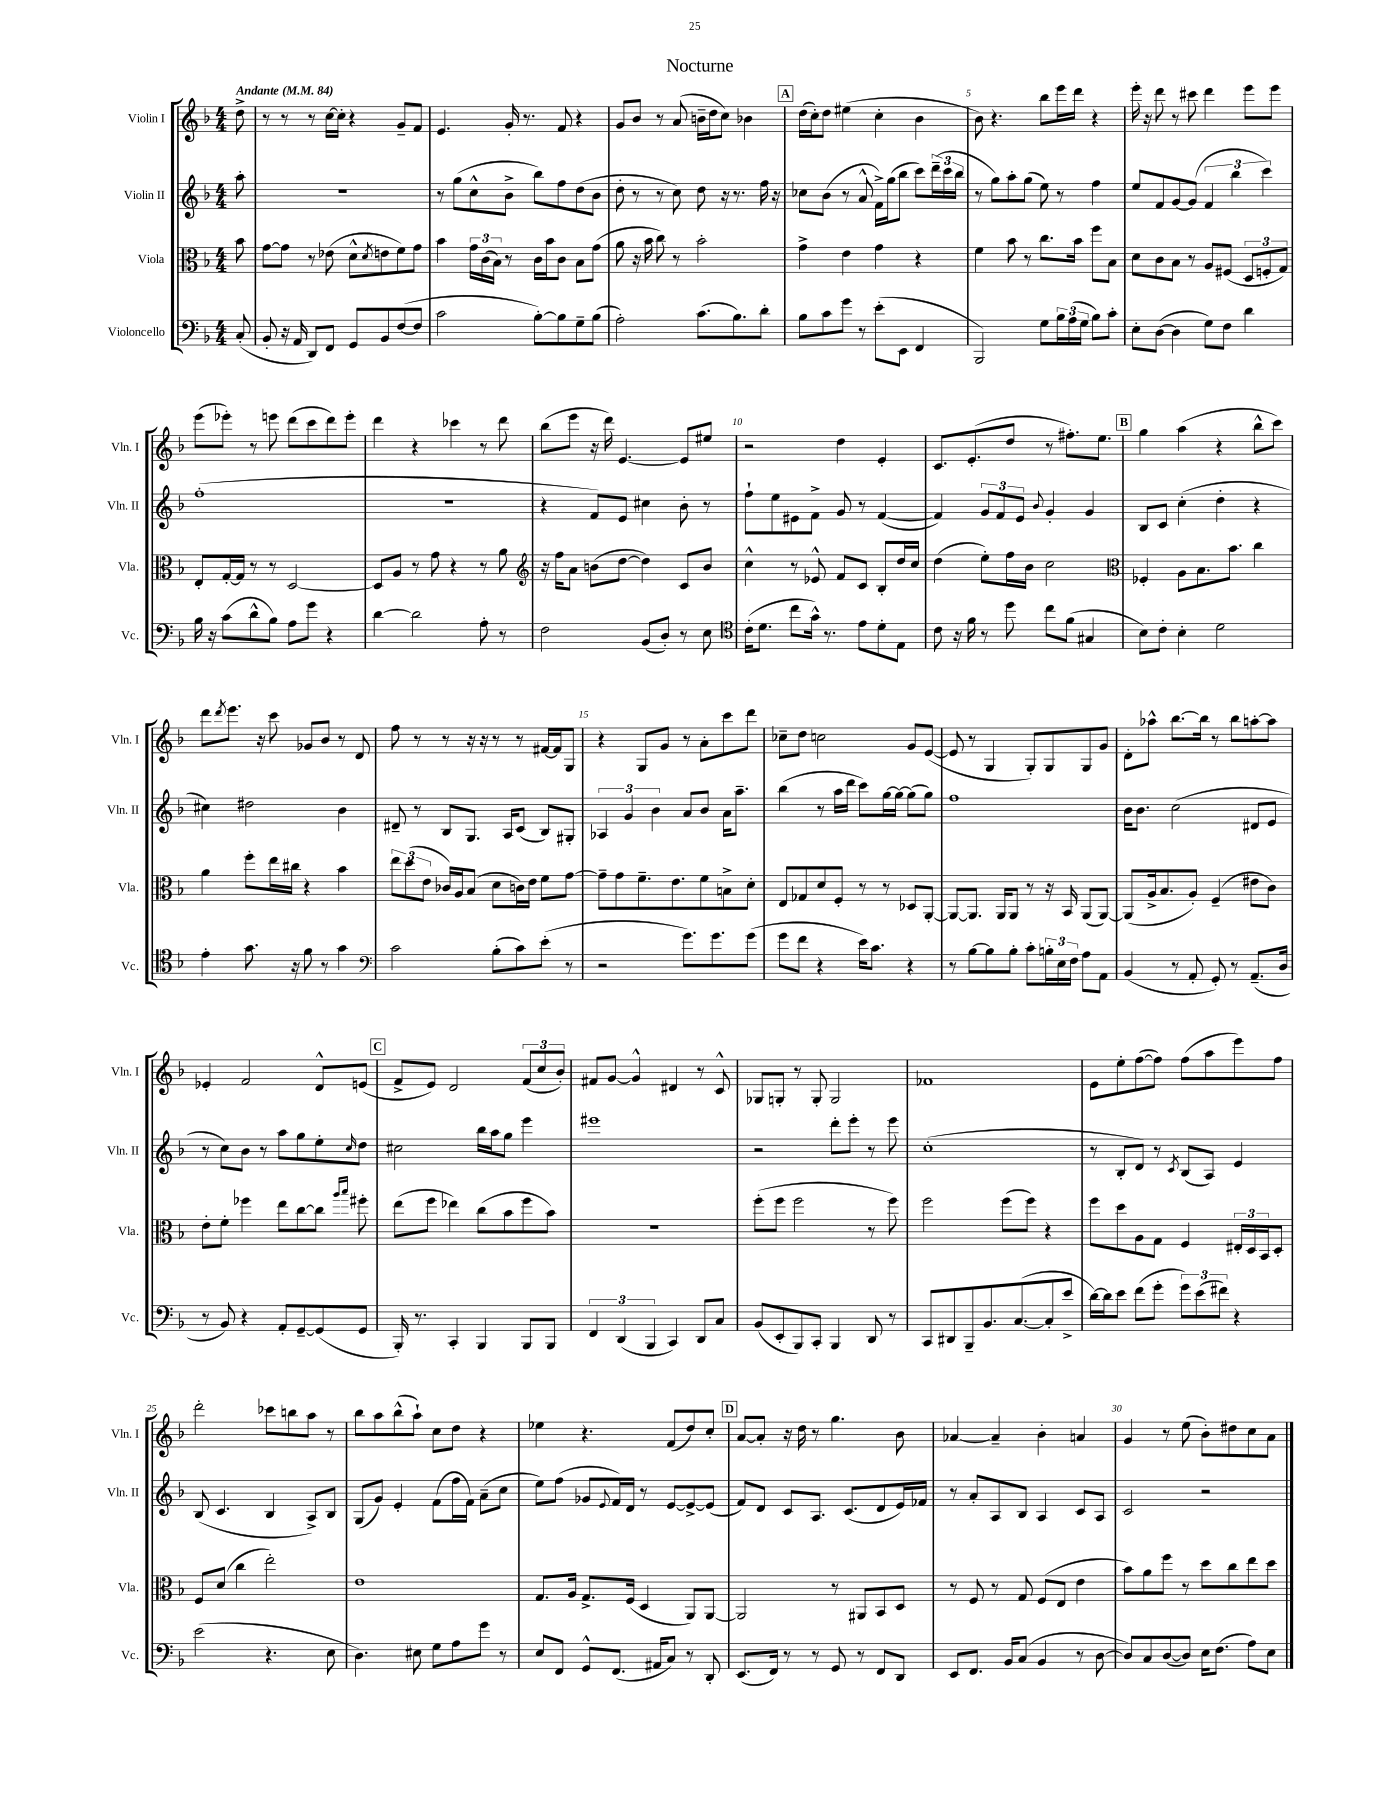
\header { title = "Nocturne" }
<<
\new StaffGroup <<
\new Staff = "s0" \with { instrumentName = "Violin I" shortInstrumentName = "Vln. I" } {
    \clef treble \key f \major \numericTimeSignature \time 4/4 \partial 8 \tempo "Andante" 4 = 84
    d''8-> |
    r8 r8 r8 c''16~ c''16-. r4 g'8-- f'8 |
    e'4. g'16-. r8. f'8 r4 |
    g'8 bes'8 r8 a'8( b'16-- d''16 c''8) bes'4 |
    \mark \markup { \box "A" } d''16( c''16-.) d''8 eis''4( c''4-. bes'4 |
    bes'8) r4. bes''8 e'''16 d'''16 r4 |
    e'''16-. r16 d'''8 r8 cis'''8 d'''4 e'''8 e'''8 |
    e'''8( ees'''8-.) r8 e'''8 d'''8( c'''8 d'''8) e'''8-. |
    d'''4 r4 ces'''4 r8 d'''8 |
    bes''8( e'''8 r16 d'''16) e'4.~ e'8 eis''8 |
    r2 d''4 e'4-. |
    c'8. e'8.-.( d''8 r8 fis''8.-.) e''8. |
    \mark \markup { \box "B" } g''4 a''4( r4 bes''8-^ c'''8) |
    d'''8 \acciaccatura { d'''8 } e'''8. r16 c'''8 ges'8 bes'8 r8 d'8 |
    f''8 r8 r8 r16 r16 r8 r8 fis'16~ fis'16 g8 |
    r4 g8 g'8 r8 a'8-. c'''8 d'''8 |
    ces''8-- d''8 c''2 g'8 e'8~( |
    e'8 r8 g4 g8-.) g8 g8 g'8 |
    d'8-. aes''8-^ bes''8.~ bes''16 r8 bes''8 a''8~-. a''8 |
    ees'4-. f'2 d'8-^ e'8( |
    \mark \markup { \box "C" } f'8-> e'8) d'2 \tuplet 3/2 { f'8( c''8 bes'8-.) } |
    fis'8 g'8~ g'4-^ dis'4 r8 c'8-^ |
    ges8 g8-. r8 g8-. g2 |
    fes'1 |
    e'8 e''8-. f''8~( f''8) f''8( a''8 e'''8) f''8 |
    d'''2-. ces'''8 b''8 a''8 r8 |
    bes''8 a''8 bes''8-^( a''8-!) c''8 d''8 r4 |
    ees''4 r4. f'8( d''8) c''8-. |
    \mark \markup { \box "D" } a'8~ a'8-. r16 d''16 r8 g''4. bes'8 |
    aes'4~ aes'4-- bes'4-. a'4 |
    g'4 r8 e''8( bes'8-.) dis''8 c''8 a'8 \bar "|." |
}
\new Staff = "s1" \with { instrumentName = "Violin II" shortInstrumentName = "Vln. II" } {
    \clef treble \key f \major \numericTimeSignature \time 4/4 \partial 8
    a''8-. |
    R1 |
    r8 g''8( c''8-^ bes'8-> bes''8) f''8 d''8( bes'8 |
    d''8-. r8 r8 c''8) d''8 r16 r8. f''16 r16 |
    \mark \markup { \box "A" } ces''8 bes'8( r8 a'8-^ f'16->) g''16( bes''8 c'''8) \tuplet 3/2 { d'''16--( c'''16 bes''16 } |
    r8 g''8) a''8-. g''8( e''8) r8 f''4 |
    e''8 f'8 g'8~ g'8( \tuplet 3/2 { f'4 bes''4 c'''4) } |
    f''1-.( |
    R1 |
    r4 f'8) e'8 cis''4 bes'8-. r8 |
    f''8-! e''8 eis'8 f'8-> g'8 r8 f'4~( |
    f'4) \tuplet 3/2 { g'8 f'8 e'8 } \appoggiatura { bes'8 } g'4-. g'4 |
    \mark \markup { \box "B" } bes8 c'8 c''4-.( d''4-. r4 |
    cis''4) dis''2 bes'4 |
    dis'8-- r8 bes8 g8. a16 c'8( bes8) gis8-. |
    \tuplet 3/2 { aes4 g'4 bes'4 } a'8 bes'8 a'16 a''8.-- |
    bes''4( r8 a''16 d'''16 c'''8) g''16~ g''16~ g''8( g''8) |
    f''1 |
    bes'16 bes'8. c''2( dis'8 e'8 |
    r8 c''8) bes'8 r8 a''8 g''8 e''8-. \grace { c''16 } d''8 |
    \mark \markup { \box "C" } cis''2 bes''16 a''16 g''8 e'''4 |
    eis'''1 |
    r2 d'''8-. e'''8-. r8 e'''8 |
    c''1-.( |
    r8 bes8-. d'8) r8 \acciaccatura { c'8 } bes8( a8) e'4 |
    bes8( c'4. bes4 a8->) bes8 |
    g8( g'8) e'4-. f'8( f''16 f'16) a'8--( c''8 |
    e''8) f''8( ges'8 \appoggiatura { e'8 } f'16) d'16 r8 e'8~ e'8~-> e'8( |
    \mark \markup { \box "D" } f'8) d'8 c'8 a8. c'8.( d'8 e'16) fes'16 |
    r8 a'8-. a8 bes8 a4 c'8 a8 |
    c'2 r2 \bar "|." |
}
\new Staff = "s2" \with { instrumentName = "Viola" shortInstrumentName = "Vla." } {
    \clef alto \key f \major \numericTimeSignature \time 4/4 \partial 8
    bes'8 |
    g'8~ g'8 r8 ees'8( d'8-^ \acciaccatura { d'8 } e'8 f'8) g'8 |
    bes'4 \tuplet 3/2 { g'16 c'16( bes16) } r8 c'16 bes'16 c'8 bes8 g'8( |
    a'8 r16 bes'16 c''8) r8 bes'2-. |
    \mark \markup { \box "A" } g'4-> e'4 g'4 r4 |
    f'4 bes'8 r8 c''8. bes'16 f''8 bes8 |
    d'8 c'8 bes8 r8 a8 fis8( \tuplet 3/2 { d8 f8-. g8) } |
    e8-. g16~-. g16 r8 r8 d2~ |
    d8 a8 r8 g'8 r4 r8 a'8 |
    \clef treble r16 f''16 a'8 b'8( d''8~ d''4) c'8 b'8 |
    c''4-^ r8 ees'8-^ f'8 c'8 bes8-. d''16 c''16 |
    d''4( e''8-.) f''16 bes'16 c''2 |
    \mark \markup { \box "B" } \clef alto fes4-. a8 bes8. bes'8. c''4 |
    a'4 f''8-. e''16 cis''16 r4 bes'4 |
    \tuplet 3/2 { e''8 d''8( e'8 } ces'16) a16 bes8( d'8 c'16) e'16 f'8 g'8~ |
    g'8-- g'8 f'8.-- e'8. f'8 b8-> d'8-. |
    e8 ges8 d'8 f8-. r8 r8 des8 a,8~-. |
    a,8~ a,8. a,16 a,8 r8 r16 bes,16 a,8( a,8~) |
    a,8( a16-> bes8. a8-.) f4--( eis'8 c'8) |
    e'8-. f'8-. fes''4 e''8 c''8~ c''8 \grace { a''16 bes''16 } fis''8-. |
    \mark \markup { \box "C" } e''8( f''8 ees''4) c''8( bes'8 f''8 bes'8) |
    R1 |
    f''8-.( f''8 f''2 r8 f''8) |
    f''2 f''8( f''8) r4 |
    f''8 d''8 a8 g8 f4 \tuplet 3/2 { eis16-. d16 bes,16 } d8-. |
    f8 d'8( c''4 e''2-.) |
    e'1 |
    g8. a16 g8.-> f16( d4 a,8) a,8~ |
    \mark \markup { \box "D" } a,2 r8 ais,8 bes,8 d8 |
    r8 f8 r8 g8 f8( e8 e'4 |
    bes'8) a'8 f''8 r8 d''8 c''8 e''8 d''8 \bar "|." |
}
\new Staff = "s3" \with { instrumentName = "Violoncello" shortInstrumentName = "Vc." } {
    \clef bass \key f \major \numericTimeSignature \time 4/4 \partial 8
    c8-.( |
    bes,8-. r16 a,16 d,8) f,8 g,8 bes,8 f8~( f8 |
    c'2 bes8~-.) bes8 g8-- bes8( |
    a2-.) c'8.( bes8.) d'8-. |
    \mark \markup { \box "A" } bes8 c'8 g'8 r8 e'8-.( e,8 f,4 |
    bes,,2) g8 \tuplet 3/2 { bes16 a16( g16 } bes8) c'8-. |
    e8-. d8~( d4 g8) f8 d'4 |
    bes16 r16 c'8( d'8-^ bes8) a8 g'8 r4 |
    d'4~ d'2 a8-. r8 |
    f2 bes,8( d8-.) r8 e8 |
    \clef tenor c'16-.( d'8. c''8 g'16-^) r8. e'8 d'8-. e8 |
    c'8 r16 f'16 r8 d''8 c''8 f'8( gis4 |
    \mark \markup { \box "B" } bes8) c'8-. bes4-. d'2 |
    e'4-. g'8. r16 f'8 r8 g'4 |
    \clef bass c'2 bes8-.( c'8) e'8-.( r8 |
    r2 g'8.) g'8. g'8( |
    g'8 f'8 r4 e'16) c'8. r4 |
    r8 bes8~ bes8 bes8-. c'8-. \tuplet 3/2 { b16-. e16 f16 } a8 a,8 |
    bes,4( r8 a,8-. g,8-.) r8 a,8.--( d16 |
    r8 bes,8) r4 a,8-. g,8~-- g,8( g,8 |
    \mark \markup { \box "C" } bes,,16-.) r8. c,4-. bes,,4 bes,,8 bes,,8 |
    \tuplet 3/2 { f,4 d,4( bes,,4 } c,4) d,8 c8 |
    bes,8( e,8-. bes,,8) c,8-. bes,,4 d,8 r8 |
    c,8 dis,8 bes,,8-- bes,8. c8.~( c8-. e'8-> |
    d'16~) d'16 e'8 f'8( g'8-. \tuplet 3/2 { g'8) e'8( fis'8) } r4 |
    e'2( r4. e8 |
    d4.) eis8 g8 a8 g'8 r8 |
    e8 f,8 g,8-^ f,8.( ais,16 c8) r8 d,8-. |
    \mark \markup { \box "D" } e,8.( f,16) r8 r8 g,8 r8 f,8 d,8 |
    e,8 f,8. bes,16 c8( bes,4 r8 d8~ |
    d8) c8 d8~( d8) e16 f8.( a8) e8 \bar "|." |
}
>>
>>
\layout { \context { \Score \override BarNumber.break-visibility = ##(#f #t #t) barNumberVisibility = #(every-nth-bar-number-visible 5) } }
